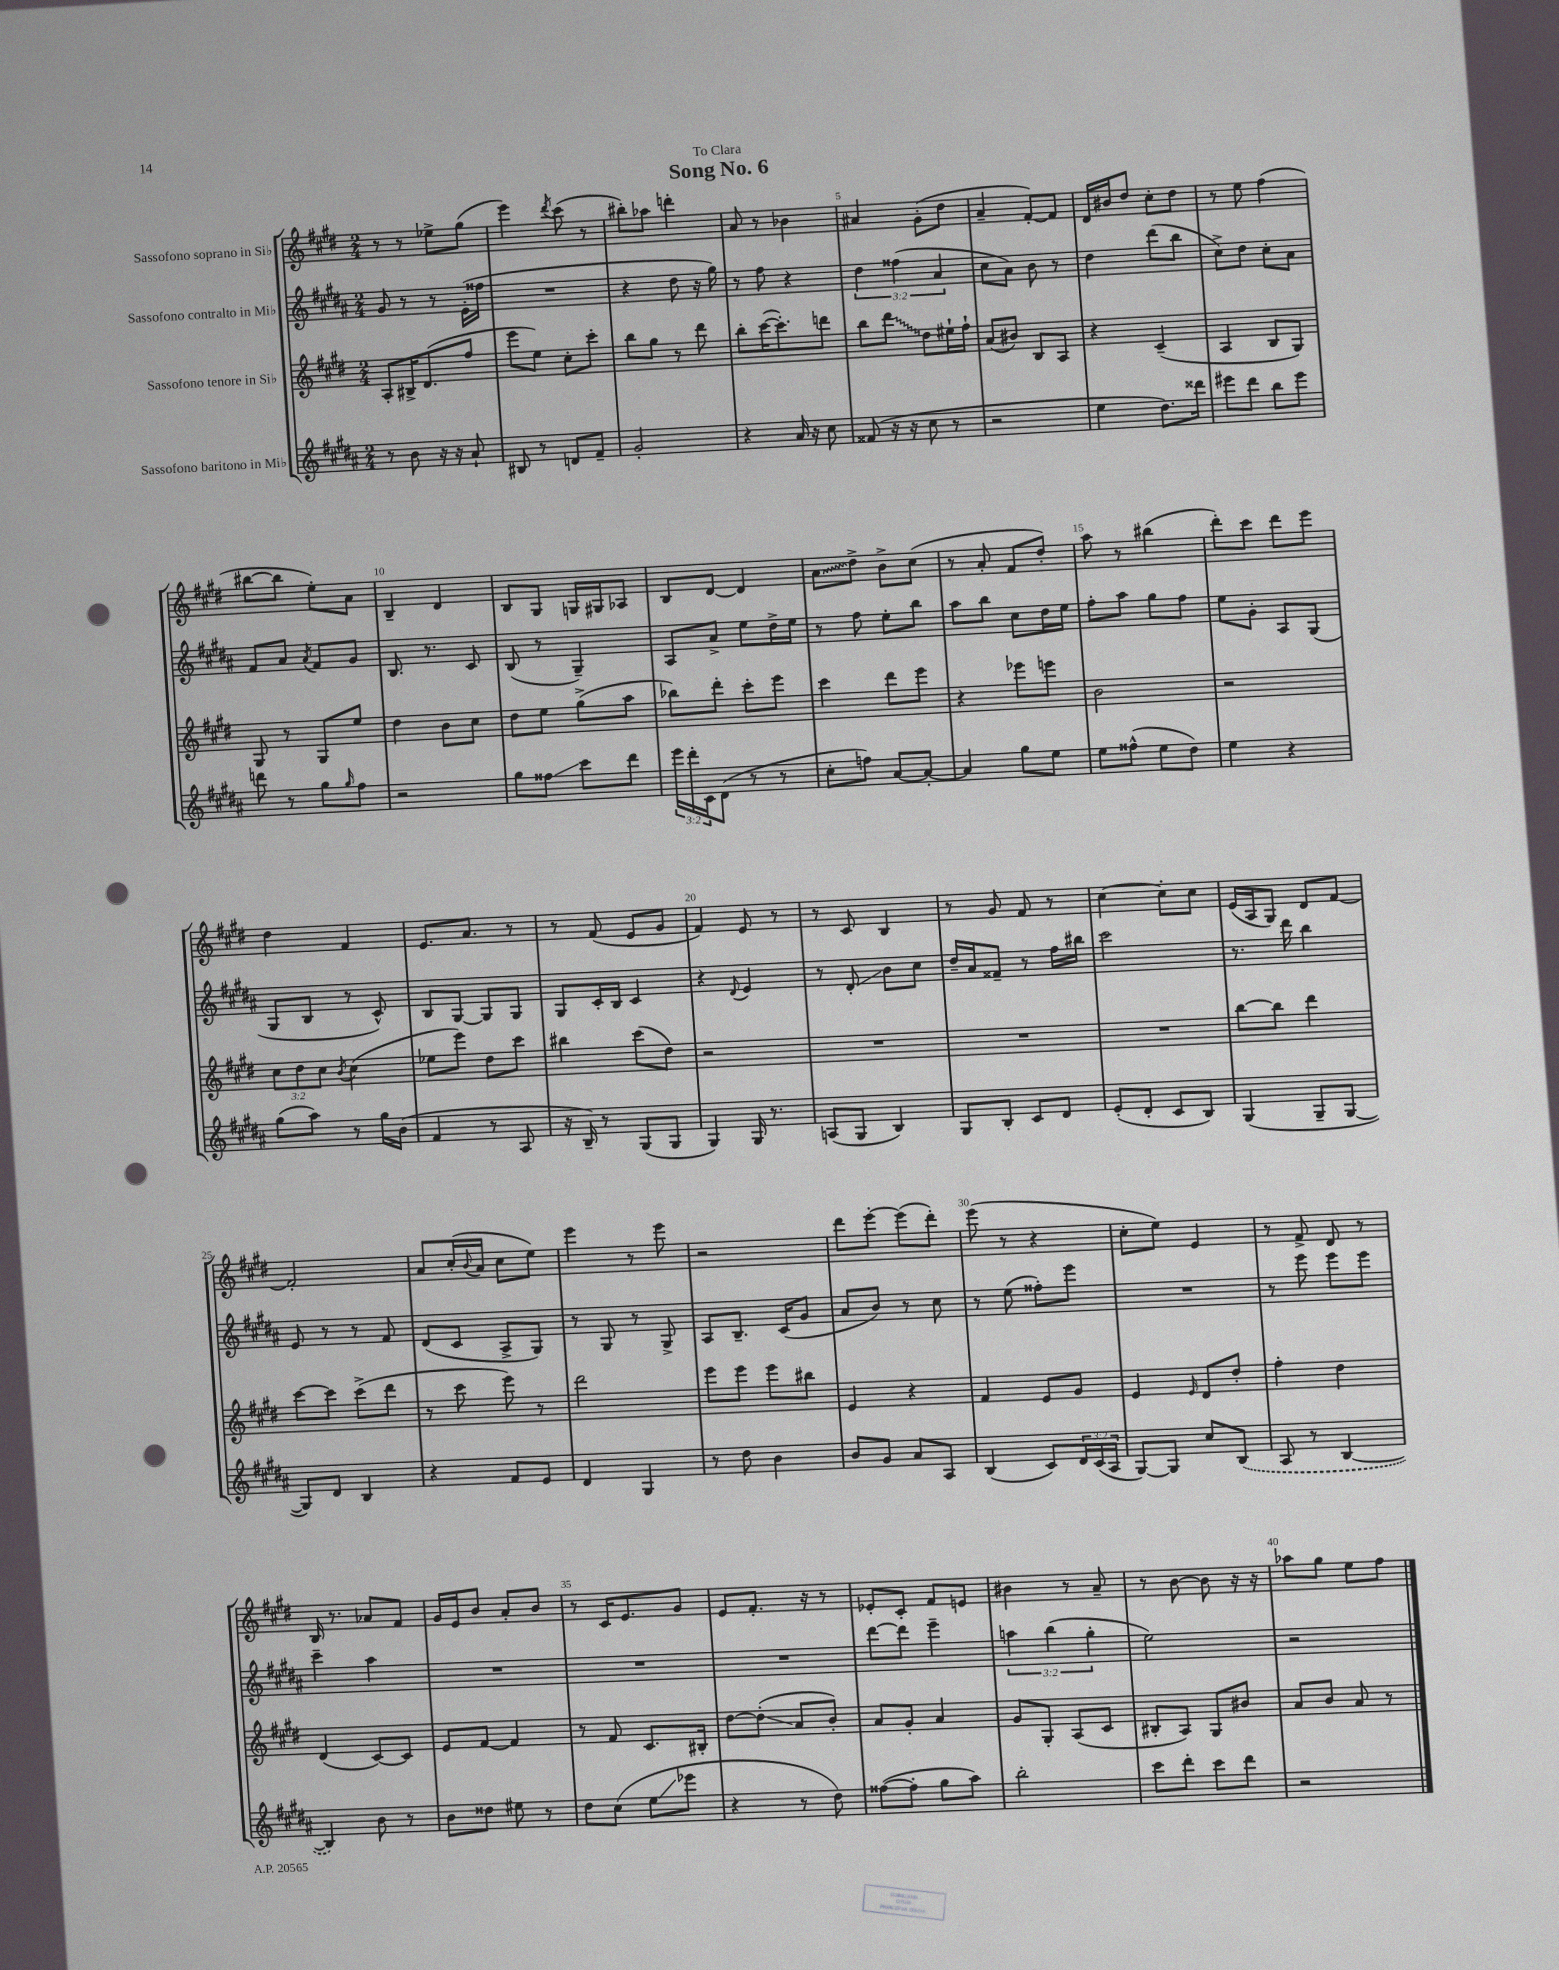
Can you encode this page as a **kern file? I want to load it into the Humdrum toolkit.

**kern	**kern	**kern	**kern
*staff4	*staff3	*staff2	*staff1
*clefG2	*clefG2	*clefG2	*clefG2
*k[f#c#g#d#a#]	*k[f#c#g#d#]	*k[f#c#g#d#a#]	*k[f#c#g#d#]
*M2/4	*M2/4	*M2/4	*M2/4
8r	8A'	8g#	8r
8b	16B#^	8r	8r
.	(8.d#	.	.
16r	.	8r	8ee-^
16r	.	.	.
8a#`	8ff#	(16e'	(8gg#
.	.	16ff##	.
=	=	=	=
8B#	8eee	2r	4eee)
8r	8ee)	.	.
.	.	.	8qddd#
8d	8cc#'	.	(8ccc#
8f#~	8ccc#'	.	8r
=	=	=	=
2g#'	8bb	4r	8bb#')
.	8gg#	.	8aa-
.	8r	8dd#	4ddd'
.	8ddd#	16r	.
.	.	16gg#)	.
=	=	=	=
4r	8bb'	8r	8a
.	([16ccc#	8ff#	8r
.	8.ccc#'])	.	.
16a#	.	4r	4b-
16r	.	.	.
8cc#	8ddd	.	.
=	=	=	=
(8f##	8bb	6dd#	4a#
16r	8ddd#	.	.
.	.	(6ff##	.
16r	.	.	.
8cc#	8dd#	.	(8g#'
.	.	6a#	.
8r	16ee#`	.	8dd#
.	16ff#`	.	.
=	=	=	=
2r	(8a	8cc#	4a~
.	8b#)	8a#)	.
.	8B	8b	[8f#')
.	8A	8r	8f#]
=	=	=	=
4ee	4r	4dd#	16d#
.	.	.	16b#
.	.	.	8dd#
8.dd#)	(4c#~	(8ddd#	8cc#'
.	.	8bb	8dd#
16ddd##	.	.	.
=	=	=	=
8eee#	4A	8cc#^)	8r
8ddd#	.	8dd#	8ee
8bb	8B	8cc#'	(4ff#
8eee#	8G#)	8a#	.
=	=	=	=
8ddd	8G#	8f#	[8bb#
8r	8r	8a#	8bb#]
.	.	8qa#	.
8gg#	8G#	8f#	8ee')
16qqgg#	.	.	.
8ff#	8ee	8g#	8a
=	=	=	=
2r	4dd#	8.B	4B~
.	.	8.r	.
.	8b	.	4d#
.	8cc#	8c#	.
=	=	=	=
8gg#	8dd#	(8B	8B
8ff##	8ee	8r	8G#
8ccc#	(8gg#^	4G#~)	16G
.	.	.	16G#
8ddd#	8aa	.	8A-
=	=	=	=
24eee	8bb-)	8A#	8B
24ddd#'	.	.	.
24c#	.	.	.
(8d#	8ddd#'	8a#^	[8d#
8r	8ccc#'	8ee	4d#]
8r	8eee	16dd#^	.
.	.	16ee	.
=	=	=	=
8cc#'	4ccc#	8r	8a
8ff)	.	8ff#	8dd#^
[8a#	8ddd#	8ee'	8b^
8a#'_	8eee	8bb	(8cc#
=	=	=	=
4a#]	4r	8aa#	8r
.	.	8bb	8a'
8gg#	8eee-	8cc#	8f#
8ee	8eee	16dd#	8dd#')
.	.	16ee	.
=	=	=	=
8ee	2b	8ff#'	8aa
(8ff##^^	.	8aa#	8r
8ee	.	8gg#	(4bb#
8dd#)	.	8ff#	.
=	=	=	=
4ee	2r	8ee	8ddd#')
.	.	8g#'	8ccc#
4r	.	8A#	8ddd#
.	.	(8G#	8eee
=	=	=	=
(8gg#	12cc#	8G#	4dd#
.	12dd#	.	.
8aa#)	.	8B	.
.	12cc#	.	.
.	8qb	.	.
8r	(4cc#	8r	4f#
16gg#	.	8c#^^)	.
(16b	.	.	.
=	=	=	=
4f#	8ee-	8B	8.e
.	8eee)	[8G#	.
.	.	.	8.a
8r	8dd#	8G#]	.
8A#	8ccc#	8G#	8r
=	=	=	=
16r	4bb#	8G#	8r
16B~)	.	.	.
8r	.	16c#'	(8f#
.	.	16B	.
(8G#	(8ccc#	4c#	8e
8G#	8dd#)	.	8g#
=	=	=	=
4G#)	2r	4r	4f#)
.	.	8qqd#	.
16G#	.	4e	8e
8.r	.	.	.
.	.	.	8r
=	=	=	=
(8A	2r	8r	8r
8G#	.	8d#'	8c#
4B)	.	8b	4B
.	.	8cc#	.
=	=	=	=
8G#	2r	16dd#~	8r
.	.	16a#	.
8B'	.	8f##~	8g#
8c#	.	8r	8f#
8d#	.	16ff#	8r
.	.	16bb#	.
=	=	=	=
(8e'	2r	2ccc#	[4cc#
8d#'	.	.	.
8c#	.	.	8cc#']
8B)	.	.	8cc#
=	=	=	=
(4G#	[8bb	8.r	(16e
.	.	.	16A
.	8bb]	.	8G#)
.	.	16ddd#	.
8G#~	4ddd#	4bb	8d#
[8G#	.	.	[8f#
=	=	=	=
8G#])	[8ccc#	8e	2f#']
8d#	8ccc#]	8r	.
4B	(8ccc#^	8r	.
.	8ddd#	8f#	.
=	=	=	=
4r	8r	(8d#	8a
.	8ccc#	8c#	(16cc#'
.	.	.	8qqb
.	.	.	16a
8f#	8eee)	8A#^	8cc#
8e	8r	8G#)	8ee)
=	=	=	=
4d#	2ddd#	8r	4eee
.	.	8G#	.
4G#	.	8r	8r
.	.	8G#^	8eee
=	=	=	=
8r	8eee	8A#	2r
8dd#	8eee	8.B~	.
4b	8eee	.	.
.	.	(16c#	.
.	8bb#	8g#	.
=	=	=	=
8b	4e	8a#	8ddd#
8g#	.	8b)	[8eee'
8a#	4r	8r	(8eee]
8A#	.	8cc#	8ddd#')
=	=	=	=
(4B	4f#	8r	(8eee
.	.	(8ee	8r
8c#)	8e	8ff##')	4r
24d#	8g#	8eee	.
(24c#	.	.	.
24A#	.	.	.
=	=	=	=
[8G#)	4e	2r	8cc#'
8G#]	.	.	8ee)
.	16qqe	.	.
8cc#	8d#	.	4e
(8B	8dd#'	.	.
=	=	=	=
8A#	4ff#'	8r	8r
8r	.	8eee	8f#^
[4B	4dd#	8eee	8d#
.	.	8eee	8r
=	=	=	=
4B])	(4d#	4ccc#~	16B
.	.	.	8.r
8b	[8c#)	4aa#	8a-
8r	8c#]	.	8f#
=	=	=	=
8b	8e	2r	16g#
.	.	.	16e
8dd##	[8f#	.	8b
8ee#	4f#]	.	8a'
8r	.	.	8b
=	=	=	=
8dd#	8r	2r	8r
(8cc#	8f#	.	16c#
.	.	.	8.e
8ee	8.c#	.	.
8eee-	.	.	8g#
.	16B#'	.	.
=	=	=	=
4r	[8dd#	2r	8e
.	(8dd#']	.	8.f#'
8r	8a	.	.
.	.	.	16r
8dd#)	8b')	.	8r
=	=	=	=
([8ff##	8a	[8ddd#	8e-'
8ff##']	8g#'	8ddd#]	8c#'
8gg#	4a	4eee~	8f#
8aa#)	.	.	8e
=	=	=	=
2bb'	8g#	6aa	4b#
.	8G#'	.	.
.	.	(6bb	.
.	(8A	.	8r
.	.	6gg#'	.
.	8c#	.	8a~
=	=	=	=
8ccc#	8B#'	2ee)	8r
8ddd#'	8A)	.	[8b
8ccc#	8G#	.	8b]
8ddd#	8b#	.	16r
.	.	.	16r
=	=	=	=
2r	8a	2r	8aa-
.	8b	.	8gg#
.	8a	.	8ee
.	8r	.	8ff#
==	==	==	==
*-	*-	*-	*-
